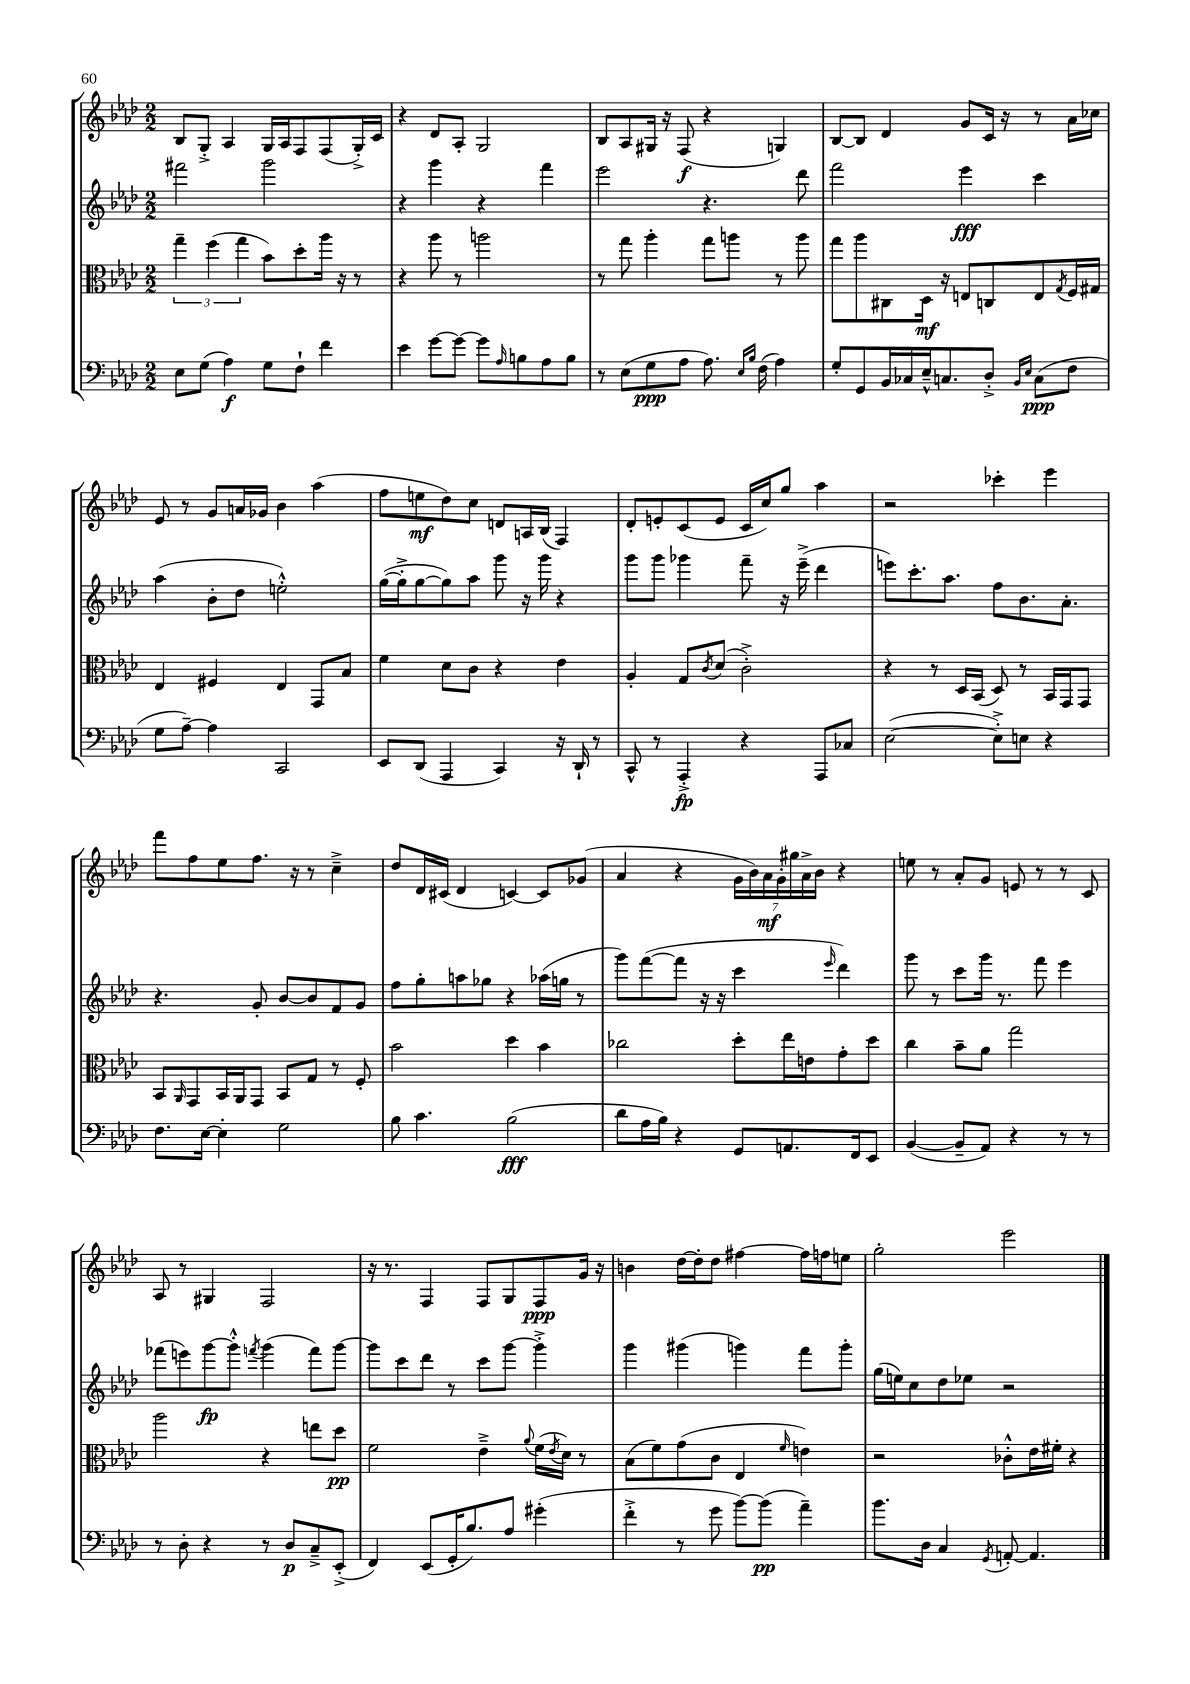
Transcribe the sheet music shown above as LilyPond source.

<<
\new StaffGroup <<
\new Staff = "s0" {
    \clef treble \key aes \major \numericTimeSignature \time 2/2
    bes8 g8-.-> aes4 g16 aes16 f8 f8( g16-.->) c'16 |
    r4 des'8 aes8-. g2 |
    bes8 aes8 gis16 r16 f8\f( r4 g4) |
    bes8~ bes8 des'4 g'8 c'16 r16 r8 aes'16 ces''16 |
    ees'8 r8 g'8 a'16 ges'16 bes'4 aes''4( |
    f''8 e''8\mf des''8) c''8 d'8 a16 bes16( f4) |
    des'8-. e'8-. c'8( e'8 c'16 c''16) g''8 aes''4 |
    r2 ces'''4-. ees'''4 |
    f'''8 f''8 ees''8 f''8. r16 r8 c''4---> |
    des''8 des'16 cis'16( des'4 c'4~) c'8 ges'8( |
    aes'4 r4 \tuplet 7/4 { g'16 bes'16) aes'16\mf g'16-. gis''16 aes'16-> bes'16 } r4 |
    e''8 r8 aes'8-. g'8 e'8 r8 r8 c'8 |
    aes8 r8 gis4 f2 |
    r16 r8. f4 f8 g8 f8\ppp g'16 r16 |
    b'4 des''16~ des''16-. des''8 fis''4~ fis''16 f''16 e''8 |
    g''2-. ees'''2 \bar "|." |
}
\new Staff = "s1" {
    \clef treble \key aes \major \numericTimeSignature \time 2/2
    fis'''2 g'''2 |
    r4 g'''4 r4 f'''4 |
    ees'''2 r4. des'''8 |
    f'''2 ees'''4\fff c'''4 |
    aes''4( bes'8-. des''8 e''2-.-^) |
    g''16~( g''16-.-> g''8~ g''8) aes''8 g'''8 r16 g'''16 r4 |
    g'''8 g'''8 ges'''4 f'''8-- r16 ees'''16--->( des'''4 |
    e'''8) c'''8.-. aes''8. f''8 bes'8. aes'8.-. |
    r4. g'8-. bes'8~ bes'8 f'8 g'8 |
    f''8 g''8-. a''8 ges''8 r4 aes''16( g''16 r8 |
    g'''8) f'''8~( f'''8 r16 r16 c'''4 \grace { ees'''16 } des'''4) |
    g'''8 r8 c'''8 g'''16 r8. f'''8 ees'''4 |
    fes'''8( e'''8) g'''8~\fp g'''8-.-^ \acciaccatura { f'''8 } g'''4( f'''8) g'''8~ |
    g'''8 c'''8 des'''8 r8 c'''8 g'''8~ g'''4-.-> |
    g'''4 gis'''4( g'''4) f'''8 g'''8-. |
    g''16( e''16) c''8 des''8 ees''8 r2 \bar "|." |
}
\new Staff = "s2" {
    \clef alto \key aes \major \numericTimeSignature \time 2/2
    \tuplet 3/2 { g''4-- f''4( g''4 } bes'8) des''8-. aes''16 r16 r8 |
    r4 aes''8 r8 a''2 |
    r8 g''8 aes''4-. g''8 a''8 r8 a''8 |
    g''8 aes''8 cis8 des16\mf r16 e8 c8 e8 \acciaccatura { g8 } f16 gis16 |
    ees4 fis4 ees4 g,8 bes8 |
    f'4 des'8 c'8 r4 ees'4 |
    aes4-. g8 \acciaccatura { c'8 } des'8( c'2-.->) |
    r4 r8 des16 bes,16( des8) r8 bes,16 g,16 g,8 |
    bes,8 \grace { aes,16 } g,8 bes,16 aes,16 g,8 bes,8 g8 r8 f8-. |
    bes'2 des''4 bes'4 |
    ces''2 des''8-. ees''16 e'16 g'8-. des''8 |
    c''4 bes'8-- aes'8 g''2 |
    aes''2 r4 e''8 des''8\pp |
    f'2 ees'4---> \appoggiatura { aes'8 } f'16( \acciaccatura { ees'8 } des'16) r8 |
    bes8( f'8) g'8( c'8 ees4 \grace { f'16 } e'4) |
    r2 ces'8-.-^ ees'16 fis'16-. r4 \bar "|." |
}
\new Staff = "s3" {
    \clef bass \key aes \major \numericTimeSignature \time 2/2
    ees8 g8( aes4\f) g8 f8-! f'4 |
    ees'4 g'8~ g'8~ g'8 \grace { aes16 } b8 aes8 b8 |
    r8 ees8( g8\ppp aes8 aes8.) \grace { ees16 bes16 } f16( aes4) |
    g8-. g,8 bes,16 ces16 ees16---^ c8. des8-.-> \grace { bes,16 ees16 } c8\ppp( f8 |
    g8 aes8~--) aes4 c,2 |
    ees,8 des,8( aes,,4 c,4) r16 des,16-! r8 |
    c,8-^ r8 aes,,4-.->\fp r4 aes,,8 ces8 |
    ees2~( ees8-.->) e8 r4 |
    f8. ees16~ ees4-. g2 |
    bes8 c'4. bes2\fff( |
    des'8 aes16 bes16) r4 g,8 a,8. f,16 ees,8 |
    bes,4~( bes,8-- aes,8) r4 r8 r8 |
    r8 des8-. r4 r8 des8\p c8---> ees,8-.->( |
    f,4) ees,8( g,16-. bes8.) aes8 gis'4-.( |
    f'4-.-> r8 g'8 bes'8~) bes'8\pp( aes'4--) |
    bes'8. des16 c4 \acciaccatura { g,8 } a,8~-. a,4. \bar "|." |
}
>>
>>
\layout { \context { \Score \remove "Bar_number_engraver" } }
